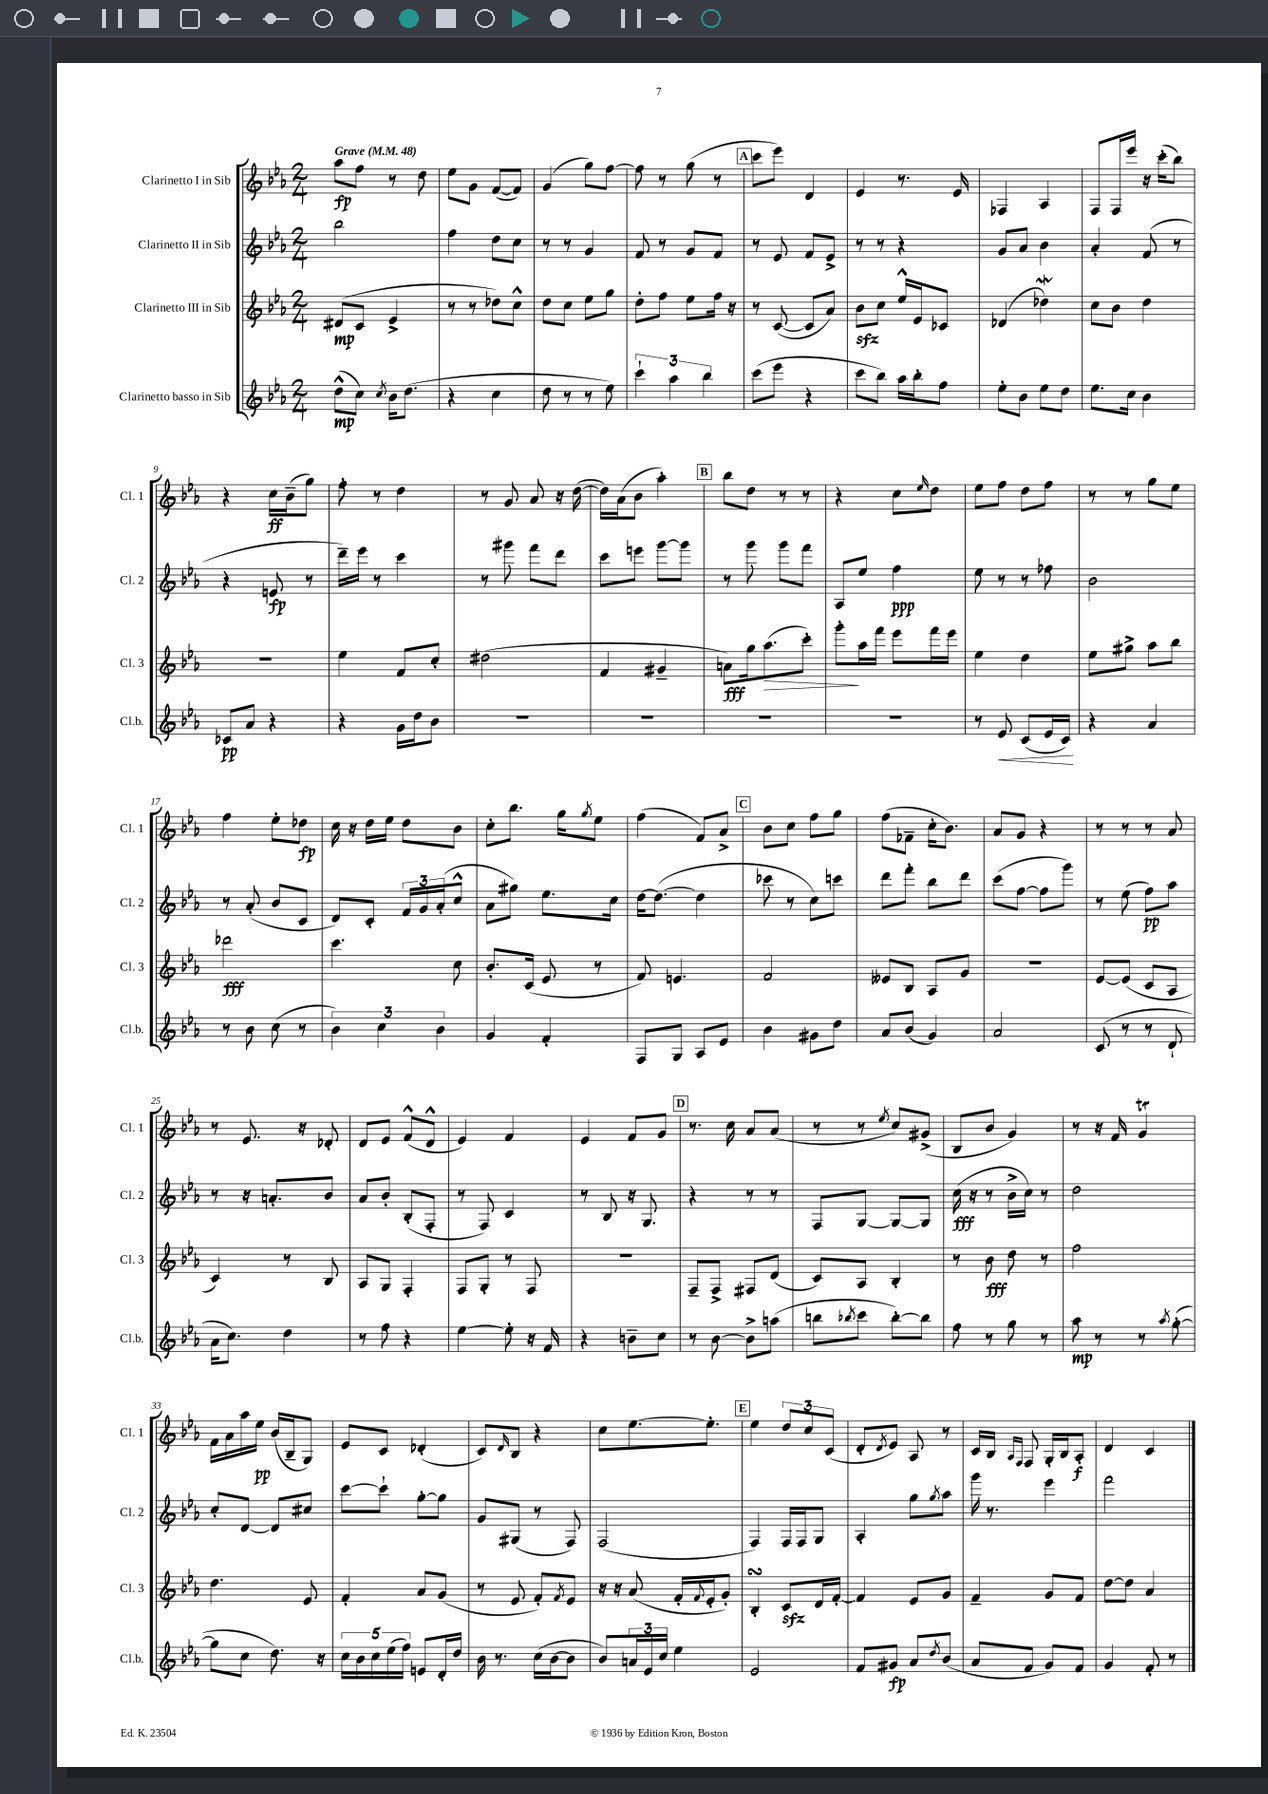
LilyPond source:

<<
\new StaffGroup <<
\new Staff = "s0" \with { instrumentName = "Clarinetto I in Sib" shortInstrumentName = "Cl. 1" } {
    \clef treble \key ees \major \numericTimeSignature \time 2/4 \tempo "Grave" 4 = 48
    aes''8\fp f''8 r8 d''8 |
    ees''8 g'8 f'8~( f'8) |
    g'4( g''8) f''8~ |
    f''8 r8 g''8( r8 |
    \mark \markup { \box "A" } c'''8 ees'''8) d'4 |
    ees'4 r8. ees'16 |
    fes4 aes4 |
    f8 f16 ees'''16 r16 c'''16-.( bes''8) |
    r4 c''16\ff bes'16--( g''8) |
    f''8-. r8 d''4 |
    r8 g'8 aes'8 r16 d''16~( |
    d''16) aes'16( bes'8 aes''4-.) |
    \mark \markup { \box "B" } bes''8 d''8 r8 r8 |
    r4 c''8 \grace { ees''16 } d''8 |
    ees''8 f''8 d''8 f''8 |
    r8 r8 g''8 ees''8 |
    f''4 ees''8-. des''8\fp |
    c''16 r16 d''16 ees''16 d''8 bes'8 |
    c''8-. bes''8. g''16 \acciaccatura { g''8 } ees''8 |
    f''4( f'8) aes'8-> |
    \mark \markup { \box "C" } bes'8 c''8 f''8 g''8 |
    f''8( fes'8-- c''16-. bes'8.) |
    aes'8 g'8 r4 |
    r8 r8 r8 aes'8 |
    r8 ees'8. r16 des'8-. |
    d'8 ees'8 f'8-^( d'8-^ |
    ees'4) f'4 |
    ees'4 f'8 g'8 |
    \mark \markup { \box "D" } r8. c''16 aes'8 aes'8( |
    r8 r8 \acciaccatura { ees''8 } c''8) gis'8->( |
    bes8 bes'8 g'4) |
    r8 r16 f'16 g'4\trill |
    f'16 aes'16 aes''16 ees''16\pp bes'16( bes16-- g8) |
    ees'8 c'8 des'4-.( |
    c'8) \grace { d'16 } bes8 r4 |
    c''8 ees''8.~ ees''8.-. |
    \mark \markup { \box "E" } ees''4 \tuplet 3/2 { d''8 c''8 c'8( } |
    d'8-. \acciaccatura { d'8 } ees'8) aes8 r8 |
    c'16 bes16 \grace { aes16 f16 } f8 g16-. bes16 aes8-.\f |
    d'4 c'4 \bar "|." |
}
\new Staff = "s1" \with { instrumentName = "Clarinetto II in Sib" shortInstrumentName = "Cl. 2" } {
    \clef treble \key ees \major \numericTimeSignature \time 2/4
    bes''2 |
    f''4 d''8 c''8 |
    r8 r8 g'4 |
    f'8 r8 g'8 f'8 |
    \mark \markup { \box "A" } r8 ees'8 f'8 ees'8-> |
    r8 r8 r4 |
    g'8 aes'8 bes'4 |
    aes'4-. f'8( r8 |
    r4 e'8\fp r8 |
    d'''16--) ees'''16 r8 c'''4 |
    r8 gis'''8 f'''8 d'''8 |
    c'''8 e'''8 g'''8~ g'''8 |
    \mark \markup { \box "B" } r8 g'''8 g'''8 f'''8 |
    aes8 ees''8 f''4\ppp |
    ees''8 r8 r8 fes''8 |
    bes'2 |
    r8 aes'8-.( bes'8 c'8 |
    d'8) c'8-. \tuplet 3/2 { f'16 g'16 aes'16-.( } c''8-^ |
    aes'8 gis''8) ees''8. c''16 |
    d''16~ d''8.~( d''4 |
    \mark \markup { \box "C" } ces'''8 r8 c''8) c'''8 |
    d'''8 f'''8-. bes''8 d'''8 |
    c'''8( f''8~ f''8 g'''8) |
    r8 ees''8( f''8\pp) aes''8 |
    r8 r16 a'8.-. bes'8 |
    aes'8 bes'8-. bes8-.( f8-. |
    r8 f8) c'4 |
    r8 bes8 r16 g8. |
    \mark \markup { \box "D" } r4 r8 r8 |
    f8 g8~ g8~ g8 |
    c''16\fff( r16 r8 bes'16-> c''16) r8 |
    d''2 |
    c''8-. d'8~ d'8 cis''8 |
    c'''8~ c'''8-! g''8~-. g''8 |
    g'8 gis8( r8 f8) |
    f2( |
    \mark \markup { \box "E" } f4) f16 f16 g8 |
    aes4-. g''8 \acciaccatura { g''8 } aes''8 |
    g'''16 r8. ees'''4 |
    f'''2 \bar "|." |
}
\new Staff = "s2" \with { instrumentName = "Clarinetto III in Sib" shortInstrumentName = "Cl. 3" } {
    \clef treble \key ees \major \numericTimeSignature \time 2/4
    dis'8\mp( c'8 ees'4-> |
    r8 r8 des''8) c''8-^ |
    d''8 c''8 ees''8 g''8 |
    d''8-. f''8 ees''8 f''16 r16 |
    \mark \markup { \box "A" } r8 c'8~( c'8 aes'8) |
    bes'8\sfz c''8 ees''16-^ ees'16 ces'8 |
    des'4( des''4\mordent) |
    c''8 bes'8 d''4 |
    r2 |
    ees''4 f'8 c''8-. |
    dis''2( |
    f'4 gis'4-- |
    \mark \markup { \box "B" } a'8\fff) g''16 aes''8.\>( c'''8-.) |
    g'''8-.\! aes''16 f'''16 ees'''8 f'''16 ees'''16 |
    ees''4 d''4 |
    ees''8 gis''8-> aes''8 bes''8 |
    des'''2\fff |
    c'''4. c''8 |
    bes'8.-. c'16( ees'8 r8 |
    f'8) e'4. |
    \mark \markup { \box "C" } f'2 |
    eeses'8 bes8 aes8 g'8 |
    r2 |
    ees'8~ ees'8( c'8 aes8 |
    c'4) r8 bes8 |
    aes8 g8 f4-. |
    f8 g8-. r8 f8 |
    R2 |
    \mark \markup { \box "D" } f8-- f8-> fis8 d'8( |
    c'8) aes8 bes4-. |
    r8 bes'8\fff d''8 r8 |
    f''2 |
    d''4. ees'8 |
    f'4-. aes'8 g'8( |
    r8 ees'8 f'8-.) \acciaccatura { f'8 } ees'8 |
    r16 r16 aes'8( f'16-. \appoggiatura { f'8 } ees'16-. g'8-.) |
    \mark \markup { \box "E" } bes4-.\turn c'8\sfz d'16 f'16~-. |
    f'4 ees'8 g'8 |
    f'4-- g'8 f'8 |
    d''8~ d''8 aes'4 \bar "|." |
}
\new Staff = "s3" \with { instrumentName = "Clarinetto basso in Sib" shortInstrumentName = "Cl.b." } {
    \clef treble \key ees \major \numericTimeSignature \time 2/4
    d''8-^\mp( c''8) \acciaccatura { c''8 } bes'16 d''8.( |
    r4 c''4 |
    d''8 r8 r8 ees''8) |
    \tuplet 3/2 { c'''4-! aes''4 bes''4 } |
    \mark \markup { \box "A" } c'''8( ees'''8 r4 |
    c'''8 bes''8) aes''16 bes''16-. f''8 |
    ees''8-. bes'8 ees''8 d''8 |
    ees''8. c''16 bes'4 |
    ces'8\pp aes'8 r4 |
    r4 g'16 d''16 bes'8 |
    R2 |
    R2 |
    \mark \markup { \box "B" } R2 |
    R2 |
    r8 ees'8\< c'8( ees'16 c'16\!) |
    r4 aes'4 |
    r8 bes'8 c''8( r8 |
    \tuplet 3/2 { bes'4) c''4 bes'4 } |
    g'4 f'4-. |
    f8 g8 aes8 ees'8 |
    \mark \markup { \box "C" } bes'4 gis'8 d''8 |
    aes'8 bes'8( g'4) |
    aes'2 |
    c'8( r8 r8 d'8-! |
    aes'16 c''8.) d''4 |
    r8 f''8 r4 |
    ees''4~ ees''8-. r16 f'16 |
    r4 b'8-- c''8 |
    \mark \markup { \box "D" } r8 bes'8~ bes'8-> a''8( |
    b''8 \acciaccatura { bes''8 } c'''8 bes''8~-.) bes''8 |
    f''8 r8 g''8 r8 |
    aes''8\mp r8 r8 \acciaccatura { aes''8 } g''8~-.( |
    g''8 c''8 d''8.) r16 |
    \tuplet 5/4 { c''16 bes'16 c''16 ees''16( f''16) } e'8 d'16-. d''16 |
    bes'16 r8. c''16( bes'16~ bes'8 |
    bes'8) \tuplet 3/2 { a'16 ees'16 c''16 } ees''4 |
    \mark \markup { \box "E" } ees'2 |
    f'8 gis'8\fp aes'8 \acciaccatura { d''8 } bes'8( |
    aes'8 f'8 g'8) f'8 |
    g'4 f'8-. r8 \bar "|." |
}
>>
>>
